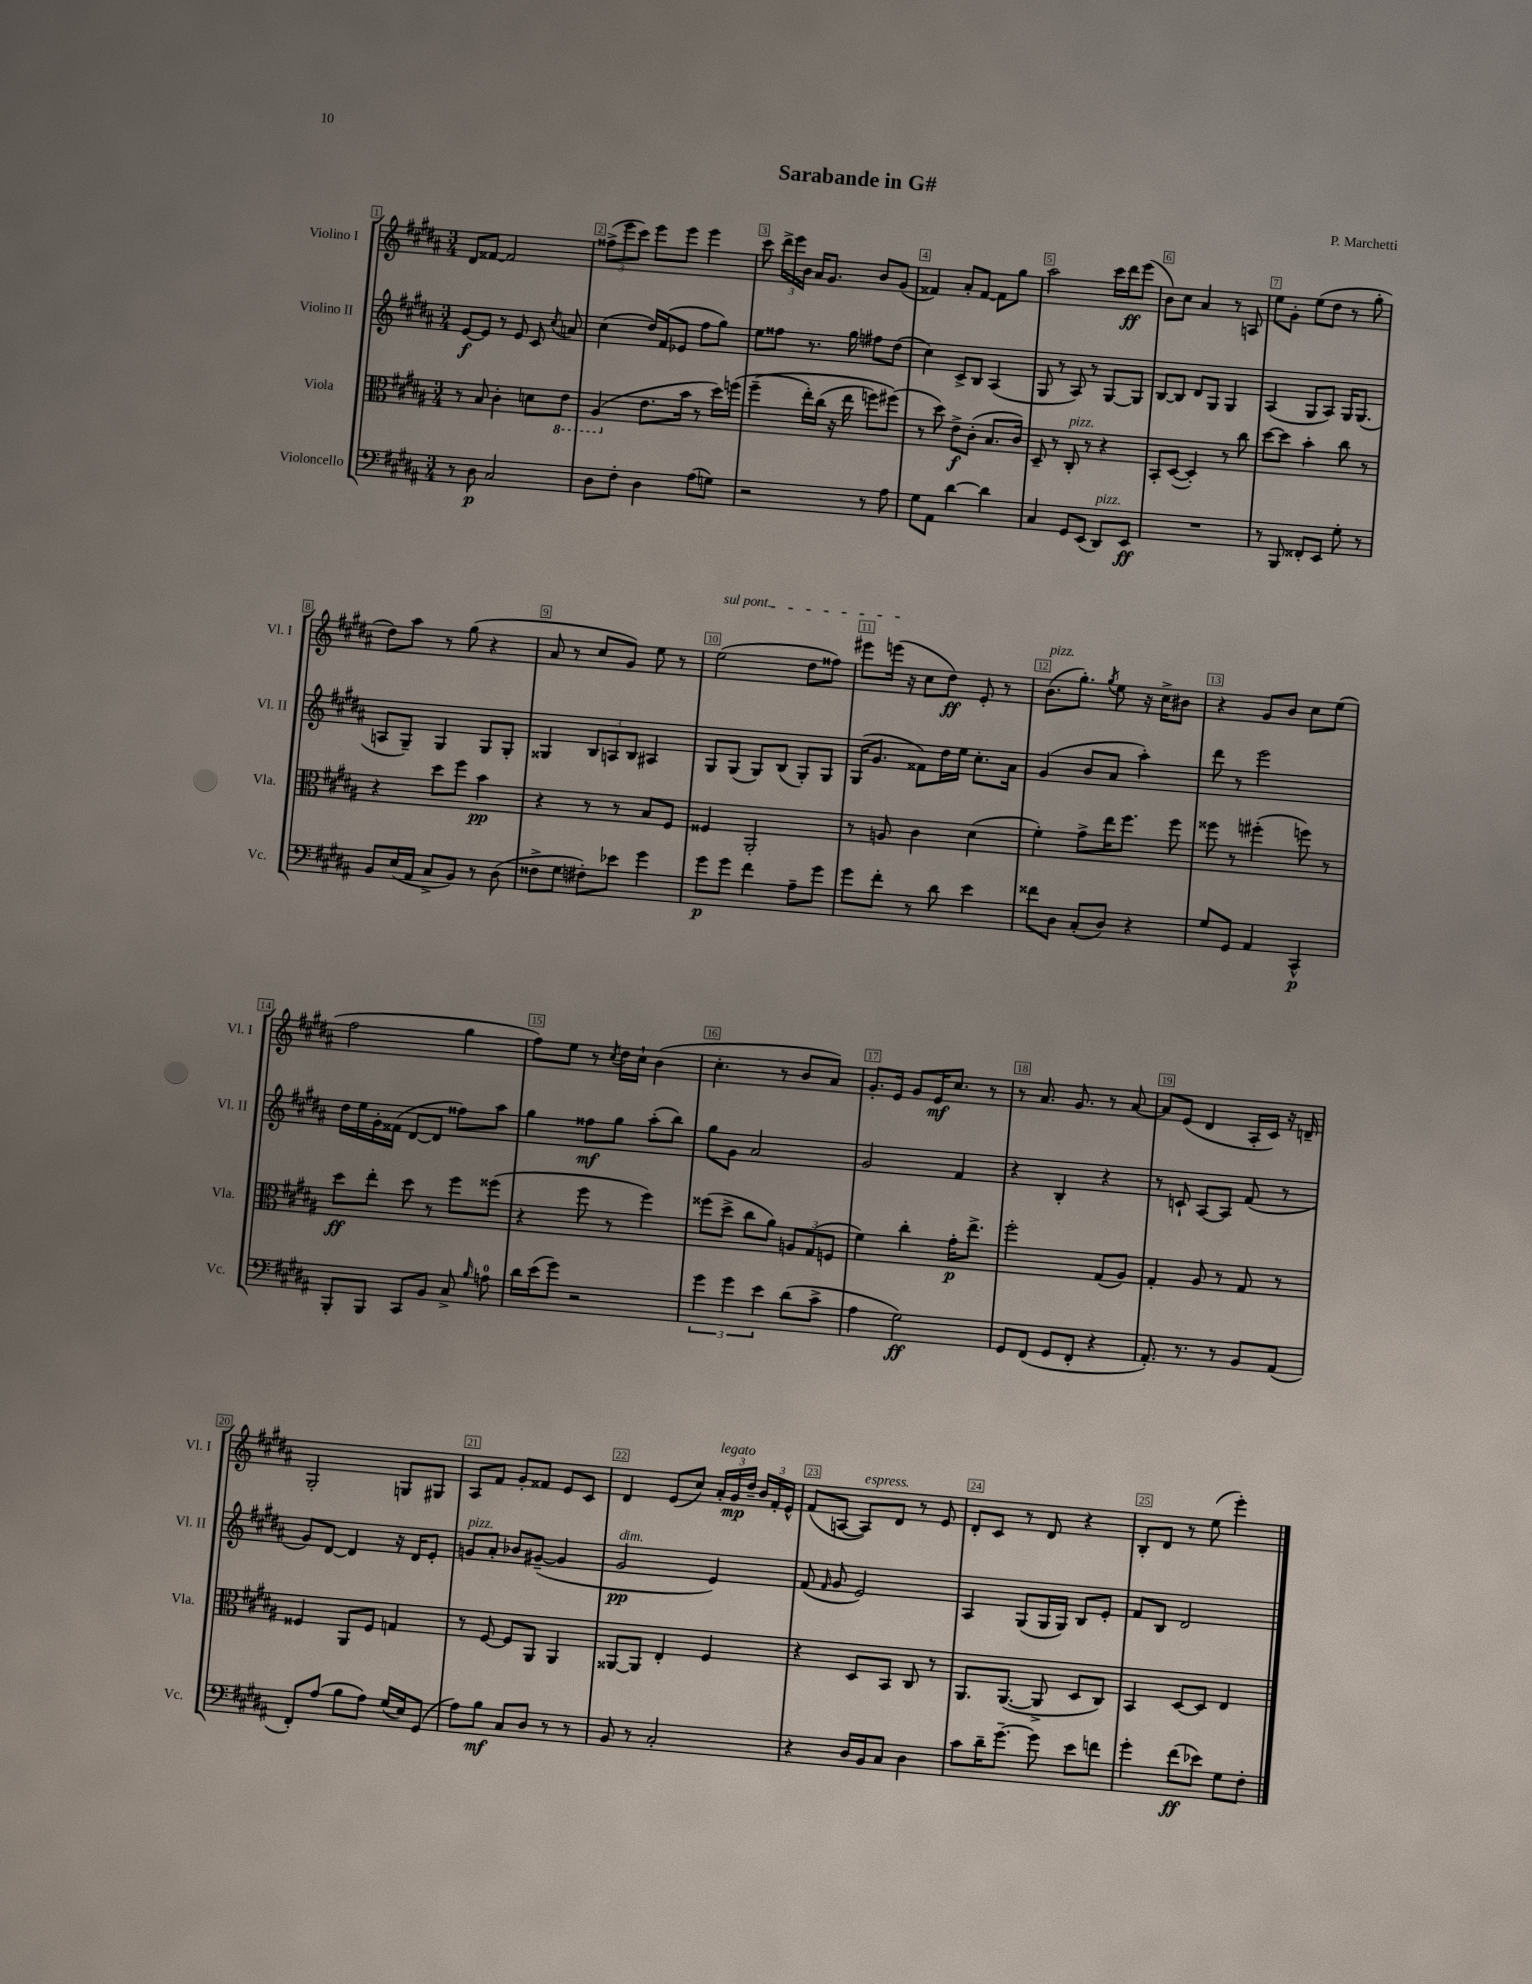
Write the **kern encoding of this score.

**kern	**dynam	**kern	**dynam	**kern	**dynam	**kern	**dynam
*part4	*part4	*part3	*part3	*part2	*part2	*part1	*part1
*staff4	*staff4	*staff3	*staff3	*staff2	*staff2	*staff1	*staff1
*I"Violoncello	*	*I"Viola	*	*I"Violino II	*	*I"Violino I	*
*I'Vc.	*	*I'Vla.	*	*I'Vl. II	*	*I'Vl. I	*
*clefF4	*	*clefC3	*	*clefG2	*	*clefG2	*
*k[f#c#g#d#a#]	*	*k[f#c#g#d#a#]	*	*k[f#c#g#d#a#]	*	*k[f#c#g#d#a#]	*
*M3/4	*	*M3/4	*	*M3/4	*	*M3/4	*
=1	=1	=1	=1	=1	=1	=1	=1
8r	.	8r	.	[8e/L	f	8d#/L	.
8D#\	p	8B/	.	8e/J]	.	[8f##X/J	.
2C#/	.	4c#'\	.	8r	.	2f##/]	.
.	.	.	.	8e/	.	.	.
.	.	8dn\L	.	8c#/	.	.	.
.	.	.	.	8qcc#/	.	.	.
*	*	*8ba	*	*	*	*	*
.	.	8E\J	.	8an/	.	.	.
=2	=2	=2	=2	=2	=2	=2	=2
8D#\L	.	(4AA#/	.	(4cc#\	.	(12ff##X^\L	.
.	.	.	.	.	.	12eee\	.
8F#'\J	.	.	.	.	.	.	.
.	.	.	.	.	.	12ccc#\J)	.
*	*	*X8ba	*	*	*	*	*
4D#\	.	8.e\L	.	16dd#/LL)	.	8eee\L	.
.	.	.	.	(16f#/J	.	.	.
.	.	.	.	8e-X/J	.	8eee\J	.
.	.	16b\Jk	.	.	.	.	.
(8A#\L	.	8r	.	8ff#\L	.	4eee\	.
8Gn\J)	.	16dd#\LL)	.	8gg#\J)	.	.	.
.	.	(16ffn\JJ	.	.	.	.	.
=3	=3	=3	=3	=3	=3	=3	=3
2r	.	(4ff#~\	.	8ee\L	.	8ccc#\	.
.	.	.	.	8ff##X\J	.	24ddd#^\LL	.
.	.	.	.	.	.	24eee\	.
.	.	.	.	.	.	24b\JJ	.
.	.	16ee'\LL)	.	8.r	.	16a#/KL	.
.	.	(16cc#\JJ	.	.	.	8.g#/J	.
.	.	16r	.	.	.	.	.
.	.	16ee\	.	16gg#\	.	.	.
8r	.	8ffn\L)	.	8ff#X\L	.	8b/L	.
8A#\	.	(8ff#X\J)	.	(8dd#\J	.	(8g#/J	.
=4	=4	=4	=4	=4	=4	=4	=4
8G#\L	.	8r	.	4cc#\)	.	4f##X/)	.
8AA#\J	.	8dd#\)	.	.	.	.	.
[4d#\	.	8e^\L	f	8c#^/L	.	8a#'/L	.
.	.	(8c#'\J	.	8B/J	.	[8f##/J	.
4d#\]	.	8.B/L	.	(4A#/	.	8f##\L]	.
.	.	.	.	.	.	8gg#\J	.
.	.	16c#/Jk)	.	.	.	.	.
=5	=5	=5	=5	=5	=5	=5	=5
4C#/	.	8D#~/	.	8G#/	.	2aa#\	.
.	.	8r	.	8r	.	.	.
!	!	!LO:TX:a:i:t=pizz.	!	!	!	!	!
8GG#/L	.	8C#'/	.	8A#/)	.	.	.
(8EE/J	.	8r	.	8r	.	.	.
!LO:TX:a:i:t=pizz.	!	!	!	!	!	!	!
8DD#/L)	.	4r	.	[8G#/L	.	16ccc#\LL	.
.	.	.	.	.	.	16ddd#\J	ff
8EE/J	ff	.	.	8G#/J]	.	(8eee\J	.
=6	=6	=6	=6	=6	=6	=6	=6
2.r	.	8BB'/L	.	[8B/L	.	8b\L)	.
.	.	([8D#/J	.	8B/J]	.	8cc#\J	.
.	.	4D#'/])	.	8d#/L	.	4a#/	.
.	.	.	.	8G#/J	.	.	.
.	.	8r	.	4G#/	.	8r	.
.	.	8cc#\	.	.	.	8An/	.
=7	=7	=7	=7	=7	=7	=7	=7
8r	.	[8dd#\L	.	(4A#/	.	8ee\L	.
8BBB/	.	8dd#\J]	.	.	.	8g#'\J	.
8FF##X'/L	.	4b'\	.	8G#/L	.	(8ee\L	.
8EE/J	.	.	.	8A#/J)	.	8dd#\J	.
8G#'\	.	8cc#\	.	16G#/KL	.	8r	.
.	.	.	.	(8.G#/J	.	.	.
8r	.	8r	.	.	.	8gg#'\	.
!!LO:LB:g=z
=8	=8	=8	=8	=8	=8	=8	=8
8BB/L	.	4r	.	8An/L	.	8dd#\L)	.
(16E/L	.	.	.	8G#~/J)	.	8aa#\J	.
16AA#/JJ	.	.	.	.	.	.	.
8C#^/L	.	8dd#\L	.	4G#/	.	8r	.
8BB/J)	.	8ff#\J	.	.	.	(8gg#\	.
8r	.	4b\	pp	8G#/L	.	4r	.
(8D#\	.	.	.	8G#'/J	.	.	.
=9	=9	=9	=9	=9	=9	=9	=9
8F##X^\L	.	4r	.	4G##X/	.	8a#/	.
8G#\J	.	.	.	.	.	8r	.
8F#X'\L)	.	8r	.	12B/L	.	8cc#/L	.
.	.	.	.	12An/	.	.	.
8e-X\J	.	8r	.	.	.	8g#/J)	.
.	.	.	.	12B/J	.	.	.
4g#\	.	8B/L	.	4A#X/	.	8ee\	.
.	.	8F#/J	.	.	.	8r	.
=10	=10	=10	=10	=10	=10	=10	=10
!	!	!	!	!	!	!LO:TX:a:i:t=sul pont.	!
8g#\L	p	4F##X/	.	8G#/L	.	(2ee\	.
8g#\J	.	.	.	(8G#/J	.	.	.
4f#\	.	2AA#'/	.	8G#/L)	.	.	.
.	.	.	.	(8B/J	.	.	.
8A#~\L	.	.	.	8G#'/L)	.	8dd#\L	.
8g#\J	.	.	.	8G#/J	.	8ff##X\J)	.
=11	=11	=11	=11	=11	=11	=11	=11
8g#\L	.	8r	.	(16G#/KL	.	8eee#X\L	.
.	.	.	.	8.g#/J	.	.	.
8f#'\J	.	8An/	.	.	.	(16eeen\Jk	.
.	.	.	.	.	.	16r	.
8r	.	4c#\	.	8f##X\L)	.	8cc#\L	.
8d#\	.	.	.	16dd#\L	.	8dd#\J)	ff
.	.	.	.	16ee\JJ	.	.	.
4e\	.	(4d#\	.	8.cc#'\L	.	8e'/	.
.	.	.	.	.	.	8r	.
.	.	.	.	16a#\Jk	.	.	.
=12	=12	=12	=12	=12	=12	=12	=12
!	!	!	!	!	!	!LO:TX:a:i:t=pizz.	!
8f##X\L	.	4f#'\)	.	(4g#/	.	(8.b\L	.
8D#\J	.	.	.	.	.	.	.
.	.	.	.	.	.	8.gg#'\J)	.
(8C#'/L	.	8g#^\L	.	8b/L	.	.	.
.	.	.	.	.	.	8qgg#/	.
8D#/J)	.	16ee\K	.	8a#/J	.	8ee\	.
.	.	8.ff#\J	.	.	.	.	.
4r	.	.	.	4aa#'\)	.	16r	.
.	.	.	.	.	.	16cc#^\KL	.
.	.	8ff#\	.	.	.	8b#X\J	.
=13	=13	=13	=13	=13	=13	=13	=13
8G#/L	.	8ff##X\	.	8ddd#\	.	4r	.
8GG#/J	.	8r	.	8r	.	.	.
4AA#/	.	(4ff#X'\	.	2eee\	.	8g#/L	.
.	.	.	.	.	.	8b/J	.
4CC#^^/	p	8ffn\)	.	.	.	8cc#\L	.
.	.	8r	.	.	.	(8ee\J	.
!!LO:LB:g=z
=14	=14	=14	=14	=14	=14	=14	=14
8BBB'/L	.	8dd#\L	ff	16dd#\LL	.	2ff#\	.
.	.	.	.	16ee\	.	.	.
8BBB/J	.	8ee'\J	.	16g#'\	.	.	.
.	.	.	.	(16f##X\JJ	.	.	.
8CC#/L	.	8dd#\	.	[8d#/L	.	.	.
8BB/J	.	8r	.	8d#/J]	.	.	.
8C#^/	.	8ff#\L	.	8ff##X\L)	.	4gg#\	.
16qqB/	.	.	.	.	.	.	.
8An\	.	(8ff##X\J	.	8aa#\J	.	.	.
=15	=15	=15	=15	=15	=15	=15	=15
16d#\LL	.	4r	.	4gg#\	.	8ff#\L)	.
(16e\J	.	.	.	.	.	.	.
8g#\J)	.	.	.	.	.	8ee\J	.
2r	.	8ff#\	.	8ff##X\L	mf	8r	.
.	.	.	.	.	.	8qcc#/	.
.	.	8r	.	8gg#\J	.	16dd#\LL	.
.	.	.	.	.	.	16cc#`\JJ	.
.	.	4ff#\)	.	(8aa#'\L	.	(4b\	.
.	.	.	.	8bb\J)	.	.	.
=16	=16	=16	=16	=16	=16	=16	=16
6g#\	.	(8ff##X\L	.	8gg#\L	.	4.cc#'\	.
.	.	8dd#^\J	.	8g#\J	.	.	.
6g#\	.	.	.	.	.	.	.
.	.	8cc#\L	.	2a#/	.	.	.
6e\	.	.	.	.	.	.	.
.	.	8a#\J)	.	.	.	8r	.
(8d#\L	.	12An/L	.	.	.	8b/L	.
.	.	(12G#/	.	.	.	.	.
8c#^\J	.	.	.	.	.	8a#/J)	.
.	.	12Fn/J	.	.	.	.	.
=17	=17	=17	=17	=17	=17	=17	=17
4A#\	.	4f#\)	.	2g#/	.	8.g#'/L	.
.	.	.	.	.	.	16e/Jk	.
2G#\)	ff	4cc#'\	.	.	.	8g#/L	.
.	.	.	.	.	.	16e/K	mf
.	.	.	.	.	.	8.cc#/J	.
.	.	16g#'\KL	p	4f#/	.	.	.
.	.	8.ee^\J	.	.	.	.	.
.	.	.	.	.	.	8r	.
=18	=18	=18	=18	=18	=18	=18	=18
8GG#/L	.	2ff#'\	.	4r	.	8r	.
(8FF#/J	.	.	.	.	.	8.a#/	.
8GG#/L	.	.	.	4B'/	.	.	.
.	.	.	.	.	.	8.g#/	.
8FF#'/J	.	.	.	.	.	.	.
4r	.	(8G#/L	.	4r	.	8r	.
.	.	8A#/J)	.	.	.	[8a#/	.
=19	=19	=19	=19	=19	=19	=19	=19
8.AA#'/)	.	4G#'/	.	8r	.	8a#/L]	.
.	.	.	.	8cn`/	.	(8e/J	.
8.r	.	.	.	.	.	.	.
.	.	8A#/	.	[8A#/L	.	4d#/	.
8r	.	8r	.	8A#/J]	.	.	.
8BB/L	.	8G#/	.	(8f#/	.	16A#'/LL	.
.	.	.	.	.	.	16c#/JJ)	.
(8AA#/J	.	8r	.	8r	.	16r	.
.	.	.	.	.	.	16dn~/	.
!!LO:LB:g=z
=20	=20	=20	=20	=20	=20	=20	=20
8FF#'/L)	.	4F##X/	.	8g#/L)	.	2G#'/	.
(8A#/J	.	.	.	[8d#/J	.	.	.
8B\L	.	8AA#/L	.	4d#/]	.	.	.
8A#\J)	.	8F##/J	.	.	.	.	.
(16G#/LL	.	4Gn/	.	16r	.	8Gn/L	.
16E/J)	.	.	.	16d#/KL	.	.	.
(8GG#/J	.	.	.	8e'/J	.	8G#X/J	.
=21	=21	=21	=21	=21	=21	=21	=21
!	!	!	!	!LO:TX:a:i:t=pizz.	!	!	!
8A#\L)	.	8r	.	8gn/L	.	8A#/L	.
8B\J	mf	[8F#/	.	8a#'/J	.	8f#/J	.
8C#/L	.	8F#/L]	.	8b-X/L	.	8g#'/L	.
8D#/J	.	8AA#/J	.	([8g#X~/J	.	8f##X/J	.
8r	.	4AA#/	.	4g#/]	.	8e/L	.
8r	.	.	.	.	.	8c#/J	.
=22	=22	=22	=22	=22	=22	=22	=22
!	!	!	!	!LO:TX:a:i:t=dim.	!	!	!
8BB/	.	[8AA##X/L	.	2g#/	pp	4d#/	.
8r	.	8AA##/J]	.	.	.	.	.
2C#'/	.	4E'/	.	.	.	(8e/L	.
.	.	.	.	.	.	8cc#/J)	.
!	!	!	!	!	!	!LO:TX:a:i:t=legato	!
.	.	4F#/	.	4e/)	.	24a#'/LL	.
.	.	.	.	.	.	24g#/	mp
.	.	.	.	.	.	24dd#~/JJ	.
.	.	.	.	.	.	24b/LL	.
.	.	.	.	.	.	24f#'/	.
.	.	.	.	.	.	24e^^/JJ	.
=23	=23	=23	=23	=23	=23	=23	=23
4r	.	4r	.	(8f#/	.	(8f#/L	.
.	.	.	.	16qqf#/	.	.	.
.	.	.	.	8g#/	.	[8An/J	.
!	!	!	!	!	!	!LO:TX:a:i:t=espress.	!
16D#/LL	.	8D#/L	.	2e/)	.	8A/L])	.
16BB/J	.	.	.	.	.	.	.
8C#/J	.	8BB/J	.	.	.	8d#/J	.
4D#\	.	8C#/	.	.	.	8r	.
.	.	8r	.	.	.	8e/	.
=24	=24	=24	=24	=24	=24	=24	=24
8c#\L	.	8.AA#/L	.	4A#/	.	8d#'/L	.
16d#~\K	.	.	.	.	.	8c#/J	.
[8.g#~\J	.	([8.AA#/J	.	.	.	.	.
.	.	.	.	(8G#/L	.	8r	.
8g#\]	.	8AA#^/]	.	16G#/L	.	8d#/	.
.	.	.	.	16G#/JJ)	.	.	.
8e\L	.	8D#/L	.	8B/L	.	4r	.
8fn\J	.	8C#/J)	.	8e'/J	.	.	.
=25	=25	=25	=25	=25	=25	=25	=25
4g#'\	.	4BB/	.	8f#/L	.	8B'/L	.
.	.	.	.	8B/J	.	8d#/J	.
(8f#\L	ff	[8D#/L	.	2d#/	.	8r	.
8e-X\J)	.	8D#/J]	.	.	.	(8ee\	.
8G#\L	.	4E/	.	.	.	4eee'\)	.
8F#'\J	.	.	.	.	.	.	.
==	==	==	==	==	==	==	==
*-	*-	*-	*-	*-	*-	*-	*-
